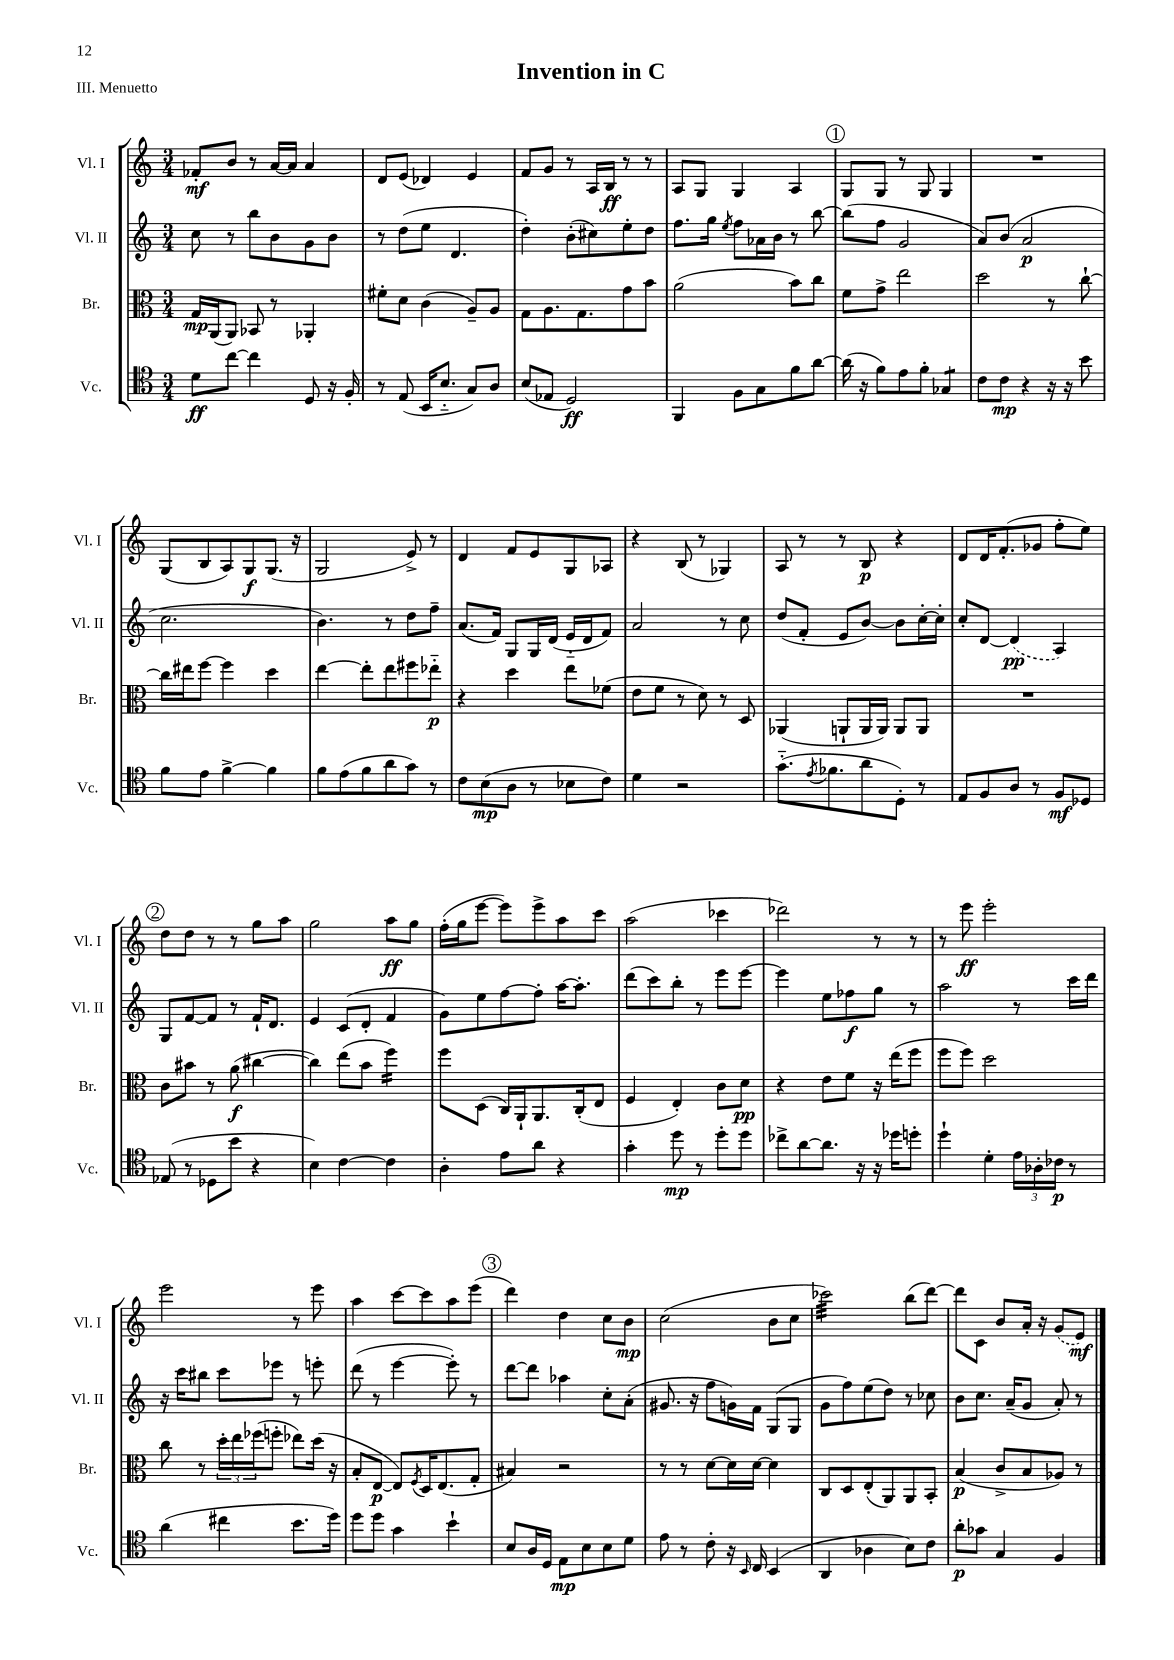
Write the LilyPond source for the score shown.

\header { title = "Invention in C" piece = "III. Menuetto" }
<<
\new StaffGroup <<
\new Staff = "s0" \with { instrumentName = "Vl. I" shortInstrumentName = "Vl. I" } {
    \clef treble \key c \major \numericTimeSignature \time 3/4
    fes'8-.\mf b'8 r8 a'16~ a'16 a'4 |
    d'8 e'8( des'4) e'4 |
    f'8 g'8 r8 a16 b16\ff r8 r8 |
    a8 g8 g4 a4 |
    \mark \markup { \circle "1" } g8 g8 r8 g8 g4 |
    R2. |
    g8( b8 a8) g8\f g8.( r16 |
    g2 e'8->) r8 |
    d'4 f'8 e'8 g8 aes8 |
    r4 b8( r8 ges4) |
    a8 r8 r8 b8\p r4 |
    d'8 d'16 f'8.-.( ges'8 f''8-. e''8) |
    \mark \markup { \circle "2" } d''8 d''8 r8 r8 g''8 a''8 |
    g''2 a''8\ff g''8 |
    f''16-.( g''16 e'''8~ e'''8) e'''8-> a''8 c'''8 |
    a''2( ces'''4 |
    des'''2) r8 r8 |
    r8 e'''8\ff e'''2-. |
    e'''2 r8 e'''8 |
    a''4 c'''8~ c'''8 a''8 e'''8( |
    \mark \markup { \circle "3" } d'''4) d''4 c''8 b'8\mp |
    c''2( b'8 c''8 |
    ces'''2:32) b''8( d'''8~) |
    d'''8 c'8 b'8 a'16-. r16 \once \slurDashed g'8( e'8\mf) \bar "|." |
}
\new Staff = "s1" \with { instrumentName = "Vl. II" shortInstrumentName = "Vl. II" } {
    \clef treble \key c \major \numericTimeSignature \time 3/4
    c''8 r8 b''8 b'8 g'8 b'8 |
    r8 d''8( e''8 d'4. |
    d''4-.) b'8-.( cis''8) e''8-. d''8 |
    f''8. g''16 \acciaccatura { e''8 } f''8 aes'16 b'16 r8 b''8~ |
    \mark \markup { \circle "1" } b''8( f''8 g'2 |
    a'8) b'8( a'2\p |
    c''2. |
    b'4.) r8 d''8 f''8-- |
    a'8.( f'16) g8 g16 d'16( e'16-_ d'16 f'8) |
    a'2 r8 c''8 |
    d''8( f'8-. e'8 b'8~) b'8 c''16~-. c''16-. |
    c''8-. d'8~ \once \slurDashed d'4\pp( a4) |
    \mark \markup { \circle "2" } g8 f'8~ f'8 r8 f'16-! d'8. |
    e'4 c'8( d'8-. f'4 |
    g'8) e''8 f''8~ f''8-. a''16~ a''8.-. |
    d'''8( c'''8) b''8-. r8 e'''8 e'''8~ |
    e'''4 e''8 fes''8\f g''8 r8 |
    a''2 r8 c'''16 d'''16 |
    r16 c'''16 bis''8 c'''8 ees'''8 r8 e'''8-. |
    d'''8( r8 e'''4~ e'''8-.) r8 |
    \mark \markup { \circle "3" } d'''8~ d'''8 aes''4 c''8-. a'8-.( |
    gis'8. r16 f''8 g'16) f'16 g8( g8 |
    g'8 f''8) e''8( d''8) r8 ces''8 |
    b'8 c''8. a'16--( g'8 a'8-.) r8 \bar "|." |
}
\new Staff = "s2" \with { instrumentName = "Br." shortInstrumentName = "Br." } {
    \clef alto \key c \major \numericTimeSignature \time 3/4
    g16\mp a,16( a,8) bes,8 r8 aes,4-. |
    fis'8-. d'8 c'4( a8--) a8 |
    g8 a8. g8. g'8 b'8 |
    a'2( b'8) c''8 |
    \mark \markup { \circle "1" } f'8 g'8-> e''2 |
    d''2 r8 c''8~-! |
    c''16 eis''16 f''8~ f''4 d''4 |
    e''4~ e''8-. e''8 fis''8 ees''8-_\p |
    r4 d''4 e''8 fes'8( |
    e'8 f'8 r8 d'8) r8 d8 |
    aes,4( a,8-! a,16 a,16) a,8 a,8 |
    R2. |
    \mark \markup { \circle "2" } c'8 bis'8 r8 a'8\f( cis''4~ |
    cis''4) e''8( b'8 f''4:16) |
    f''8 d8( c16) a,16-! a,8. c16-.( e8 |
    f4 e4-.) c'8 d'8\pp |
    r4 e'8 f'8 r16 e''16( f''8 |
    f''8 f''8) d''2 |
    c''8 r8 \tuplet 3/2 { d''16-. e''16 fes''16( } f''8-. ees''8) d''16( r16 |
    b8-. e8~\p e8) \acciaccatura { f8 } d16 e8.( g8-. |
    \mark \markup { \circle "3" } bis4) r2 |
    r8 r8 d'8~ d'16 d'16~ d'4 |
    c8 d8 e8-.( a,8) a,8 b,8-. |
    b4\p( c'8-> b8 aes8) r8 \bar "|." |
}
\new Staff = "s3" \with { instrumentName = "Vc." shortInstrumentName = "Vc." } {
    \clef tenor \key c \major \numericTimeSignature \time 3/4
    d'8\ff c''8~ c''4 d8 r16 f16-. |
    r8 e8( b,16 b8.-_ g8) a8 |
    b8( ees8 d2\ff) |
    f,4 f8 g8 f'8 a'8~ |
    \mark \markup { \circle "1" } a'16( r16 f'8) e'8 f'8-. ges4:8 |
    c'8 c'8\mp r4 r16 r16 b'8 |
    f'8 e'8 f'4~-> f'4 |
    f'8 e'8( f'8 a'8 g'8) r8 |
    c'8 b8\mp( a8 r8 bes8 c'8) |
    d'4 r2 |
    g'8.-_( \acciaccatura { e'8 } fes'8. a'8 d8-.) r8 |
    e8 f8 a8 r8 f8\mf des8 |
    \mark \markup { \circle "2" } ees8( r8 des8 b'8 r4 |
    b4) c'4~ c'4 |
    a4-. e'8 a'8 r4 |
    g'4-. d''8\mp r8 d''8-. d''8 |
    ces''8-> a'8~ a'8. r16 r16 des''16 d''8-. |
    d''4-! d'4-. \tuplet 3/2 { e'16 aes16-. ces'16\p } r8 |
    a'4( cis''4 b'8. d''16) |
    d''8 d''8 g'4 b'4-! |
    \mark \markup { \circle "3" } b8 a16 d16 e8\mp b8 b8 d'8 |
    e'8 r8 c'8-. r16 \grace { b,16 } c16 b,4( |
    a,4 aes4 b8) c'8 |
    a'8-.\p ges'8 g4 f4 \bar "|." |
}
>>
>>
\layout { \context { \Score \remove "Bar_number_engraver" } }
